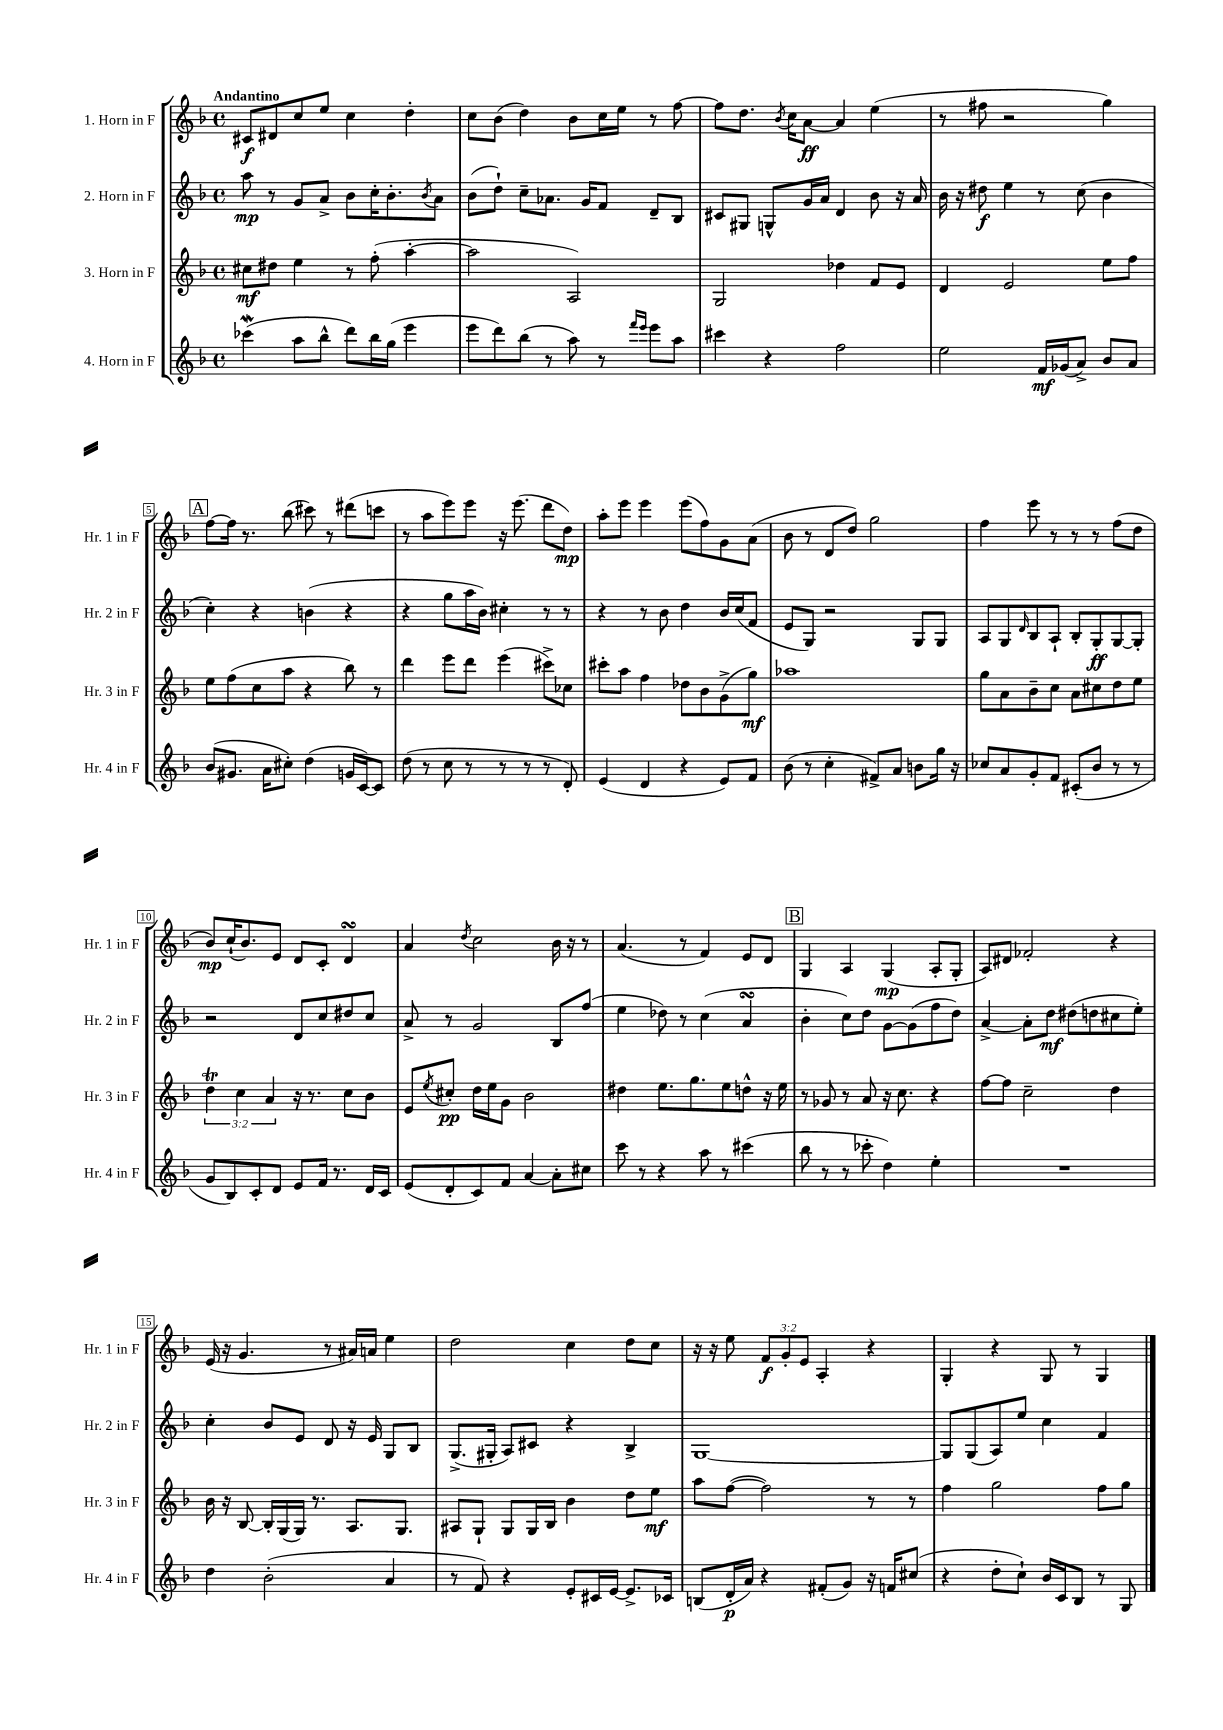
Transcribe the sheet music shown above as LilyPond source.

<<
\new StaffGroup <<
\new Staff = "s0" \with { instrumentName = "1. Horn in F" shortInstrumentName = "Hr. 1 in F" } {
    \clef treble \key f \major \defaultTimeSignature \time 4/4 \override Staff.TupletNumber.text = #tuplet-number::calc-fraction-text \tempo "Andantino"
    cis'8\f dis'8 c''8 e''8 c''4 d''4-. |
    c''8 bes'8( d''4) bes'8 c''16 e''16 r8 f''8~ |
    f''8 d''8. \acciaccatura { bes'8 } c''16 a'8~\ff a'4 e''4( |
    r8 fis''8 r2 g''4) |
    \mark \markup { \box "A" } f''8~ f''16 r8. bes''8( cis'''8) r8 dis'''8( c'''8 |
    r8 a''8 e'''8) e'''8 r16 e'''8.( d'''8 d''8\mp) |
    a''8-. e'''8 e'''4 e'''8( f''8) g'8 a'8( |
    bes'8 r8 d'8 d''8) g''2 |
    f''4 e'''8 r8 r8 r8 f''8( d''8 |
    bes'8\mp) c''16-!( bes'8.) e'8 d'8 c'8-. d'4\turn |
    a'4 \acciaccatura { d''8 } c''2 bes'16 r16 r8 |
    a'4.( r8 f'4) e'8 d'8 |
    \mark \markup { \box "B" } g4 a4 g4\mp( a8-. g8-. |
    a8) dis'8 fes'2-. r4 |
    e'16( r16 g'4. r8 ais'16) a'16 e''4 |
    d''2 c''4 d''8 c''8 |
    r16 r16 e''8 \tuplet 3/2 { f'8\f g'8-. e'8 } a4-. r4 |
    g4-. r4 g8 r8 g4 \bar "|." |
}
\new Staff = "s1" \with { instrumentName = "2. Horn in F" shortInstrumentName = "Hr. 2 in F" } {
    \clef treble \key f \major \defaultTimeSignature \time 4/4
    a''8\mp r8 g'8 a'8-> bes'8 c''16-. bes'8.-. \acciaccatura { bes'8 } a'8 |
    bes'8( d''8-!) c''8-- aes'8. g'16 f'8 d'8-- bes8 |
    cis'8 gis8 g8-^ g'16 a'16 d'4 bes'8 r16 a'16 |
    bes'16 r16 dis''8\f e''4 r8 c''8( bes'4 |
    \mark \markup { \box "A" } c''4-.) r4 b'4( r4 |
    r4 g''8 a''16 bes'16) cis''4-. r8 r8 |
    r4 r8 bes'8 d''4 bes'16 c''16( f'8 |
    e'8 g8) r2 g8 g8 |
    a8 g8 \grace { d'16 } bes8 a8-! bes8-. g8-.\ff g8~ g8-. |
    r2 d'8 c''8 dis''8 c''8 |
    a'8-> r8 g'2 bes8 f''8( |
    e''4 des''8) r8 c''4( a'4\turn |
    \mark \markup { \box "B" } bes'4-. c''8) d''8 g'8~ g'8( f''8 d''8) |
    a'4~-> a'8-. d''8\mf dis''8( d''8 cis''8 e''8-.) |
    c''4-. bes'8 e'8 d'8 r16 e'16 g8 bes8 |
    g8.->( gis16-. a8) cis'8 r4 bes4-> |
    g1~ |
    g8 g8( a8) e''8 c''4 f'4 \bar "|." |
}
\new Staff = "s2" \with { instrumentName = "3. Horn in F" shortInstrumentName = "Hr. 3 in F" } {
    \clef treble \key f \major \defaultTimeSignature \time 4/4 \override Staff.TupletNumber.text = #tuplet-number::calc-fraction-text
    cis''8\mf dis''8 e''4 r8 f''8-.( a''4~-. |
    a''2 a2) |
    g2 des''4 f'8 e'8 |
    d'4 e'2 e''8 f''8 |
    \mark \markup { \box "A" } e''8 f''8( c''8 a''8 r4 bes''8) r8 |
    d'''4 e'''8 d'''8 e'''4( cis'''8->) ces''8 |
    cis'''8-. a''8 f''4 des''8 bes'8 g'8->( g''8\mf) |
    aes''1 |
    g''8 a'8 bes'8-- c''8 a'8 cis''8 d''8 e''8 |
    \tuplet 3/2 { d''4\trill c''4 a'4 } r16 r8. c''8 bes'8 |
    e'8 \acciaccatura { e''8 } cis''8-.\pp d''16 e''16 g'8 bes'2 |
    dis''4 e''8. g''8. e''8 d''8-^ r16 e''16 |
    \mark \markup { \box "B" } r8 ges'8 r8 a'8 r16 c''8. r4 |
    f''8~ f''8 c''2-- d''4 |
    bes'16 r16 bes8~ bes16-. g16( g16) r8. a8. g8. |
    ais8 g8-! g8 g16 bes16 bes'4 d''8 e''8\mf |
    a''8 f''8~( f''2) r8 r8 |
    f''4 g''2 f''8 g''8 \bar "|." |
}
\new Staff = "s3" \with { instrumentName = "4. Horn in F" shortInstrumentName = "Hr. 4 in F" } {
    \clef treble \key f \major \defaultTimeSignature \time 4/4
    ces'''4\mordent( a''8 bes''8-^ d'''8) bes''16 g''16( e'''4 |
    e'''8 d'''8) bes''8( r8 a''8) r8 \grace { f'''16 e'''16 } e'''8 a''8 |
    cis'''4 r4 f''2 |
    e''2 f'16\mf ges'16( a'8->) bes'8 a'8 |
    \mark \markup { \box "A" } bes'8( gis'8. a'16 cis''8-.) d''4( g'16 c'16~) c'8 |
    d''8( r8 c''8 r8 r8 r8 r8 d'8-.) |
    e'4( d'4 r4 e'8) f'8 |
    bes'8( r8 c''4-. fis'8->) a'8 b'8 g''16 r16 |
    ces''8 a'8 g'8-. f'8 cis'8-.( bes'8 r8 r8 |
    g'8 bes8) c'8-. d'8 e'8 f'16 r8. d'16 c'16 |
    e'8( d'8-. c'8) f'8 a'4~ a'8-. cis''8 |
    c'''8 r8 r4 a''8 r8 cis'''4( |
    \mark \markup { \box "B" } bes''8 r8 r8 ces'''8-. d''4) e''4-. |
    R1 |
    d''4 bes'2-.( a'4 |
    r8 f'8) r4 e'8-. cis'16 e'16~ e'8.-> ces'16 |
    b8( d'16-.\p a'16) r4 fis'8-.( g'8) r16 f'16 cis''8( |
    r4 d''8-. c''8-!) bes'16 c'16 bes8 r8 g8 \bar "|." |
}
>>
>>
\layout { \context { \Score \override BarNumber.stencil = #(make-stencil-boxer 0.1 0.3 ly:text-interface::print) } }
